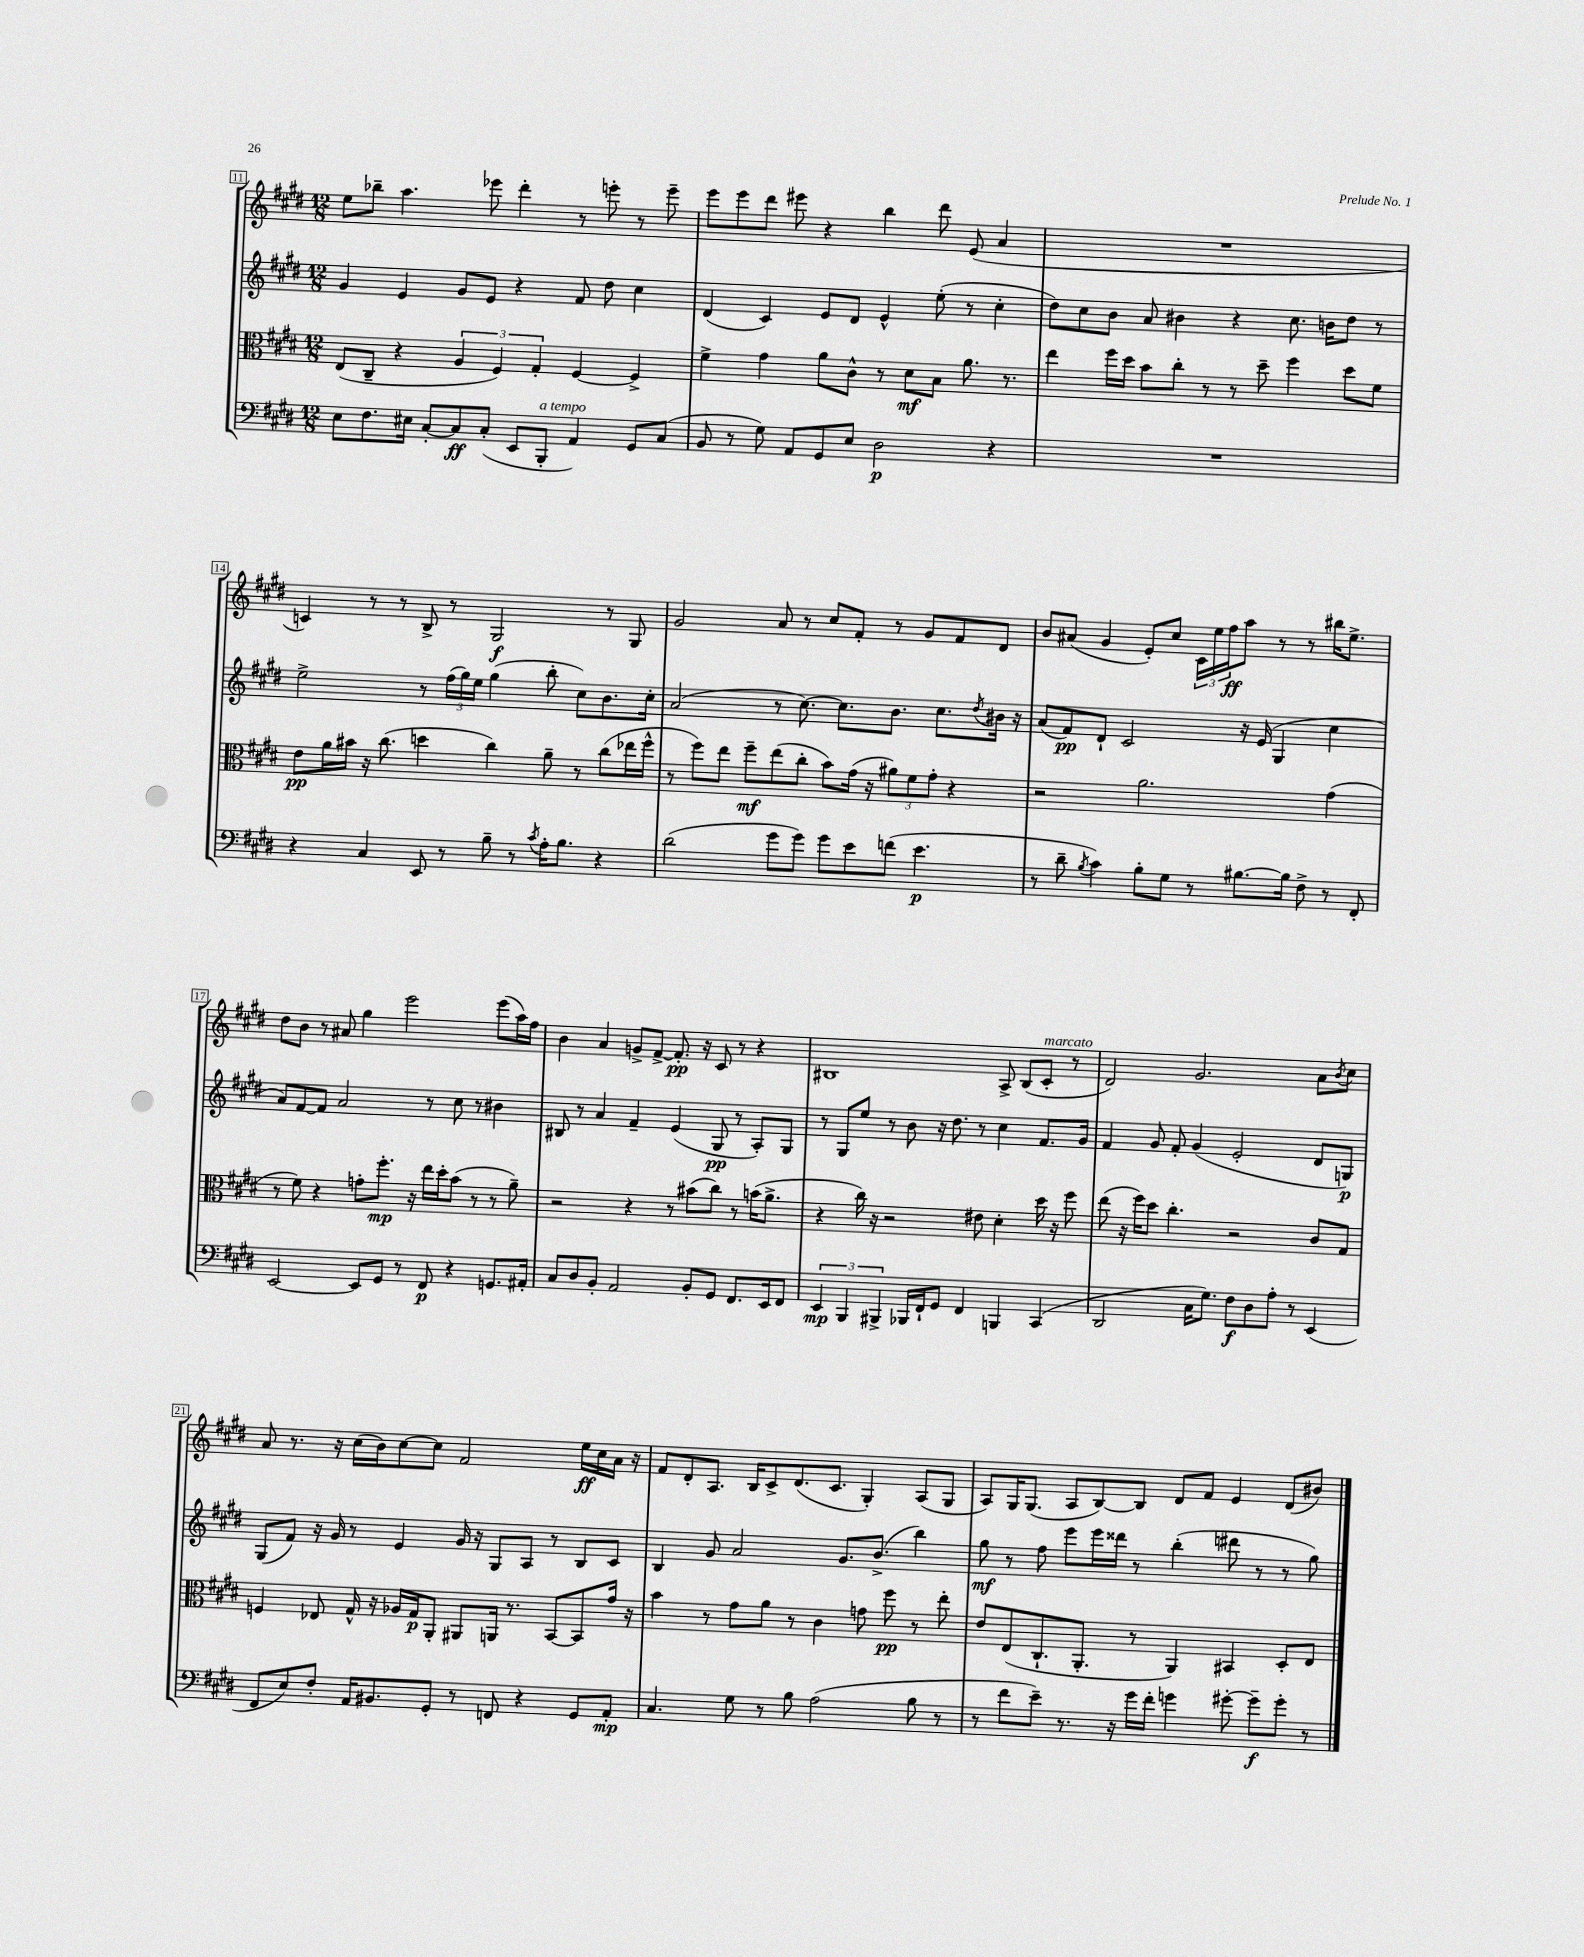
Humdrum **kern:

**kern	**dynam	**kern	**dynam	**kern	**dynam	**kern	**dynam
*part4	*part4	*part3	*part3	*part2	*part2	*part1	*part1
*staff4	*staff4	*staff3	*staff3	*staff2	*staff2	*staff1	*staff1
*clefF4	*	*clefC3	*	*clefG2	*	*clefG2	*
*k[f#c#g#d#]	*	*k[f#c#g#d#]	*	*k[f#c#g#d#]	*	*k[f#c#g#d#]	*
*M12/8	*	*M12/8	*	*M12/8	*	*M12/8	*
=11	=11	=11	=11	=11	=11	=11	=11
8E\L	.	(8E/L	.	4g#/	.	8ee\L	.
8.F#\	.	8C#~/J	.	.	.	8bb-X~\J	.
.	.	4r	.	4e/	.	4.aa\	.
16E#X\Jk	.	.	.	.	.	.	.
[8C#'/L	.	.	.	.	.	.	.
8C#/]	ff	6A/	.	8g#/L	.	.	.
(8C#'/J	.	.	.	8e/J	.	8eee-X\	.
.	.	6F#/)	.	.	.	.	.
8EE/L	.	.	.	4r	.	4ddd#'\	.
.	.	6G#'/	.	.	.	.	.
!LO:TX:a:i:t=a tempo	!	!	!	!	!	!	!
8BBB'/J	.	.	.	.	.	.	.
4AA/)	.	[4F#/	.	8f#/	.	8r	.
.	.	.	.	8dd#\	.	8eeen'\	.
8GG#/L	.	4F#^/]	.	4cc#\	.	8r	.
(8C#/J	.	.	.	.	.	8eee~\	.
=12	=12	=12	=12	=12	=12	=12	=12
8BB/	.	4f#^\	.	(4d#/	.	8eee\L	.
8r	.	.	.	.	.	8eee\	.
8G#\)	.	4g#\	.	4c#/)	.	8ddd#\J	.
8AA/L	.	.	.	.	.	8eee#X\	.
8GG#/	.	8a\L	.	8e/L	.	4r	.
8E/J	.	8c#^^\J	.	8d#/J	.	.	.
2D#\	p	8r	.	4e^^/	.	4bb\	.
.	.	8d#\L	mf	.	.	.	.
.	.	8B\J	.	(8ee'\	.	8ddd#\	.
.	.	8.a\	.	8r	.	(8e/	.
4r	.	.	.	4cc#'\	.	4a/	.
.	.	8.r	.	.	.	.	.
=13	=13	=13	=13	=13	=13	=13	=13
1.r	.	4ee\	.	8dd#\L)	.	1.r	.
.	.	.	.	8cc#\	.	.	.
.	.	16ff#\LL	.	8b\J	.	.	.
.	.	16dd#\JJ	.	.	.	.	.
.	.	8b\L	.	8a/	.	.	.
.	.	8cc#'\J	.	4b#X\	.	.	.
.	.	8r	.	.	.	.	.
.	.	8r	.	4r	.	.	.
.	.	8dd#~\	.	.	.	.	.
.	.	4ff#\	.	8.cc#\	.	.	.
.	.	.	.	16bn\KL	.	.	.
.	.	8dd#\L	.	8dd#\J	.	.	.
.	.	8f#\J	.	8r	.	.	.
!!LO:LB:g=z
=14	=14	=14	=14	=14	=14	=14	=14
4r	.	8e\L	pp	2ee^\	.	4cn/)	.
.	.	16a\L	.	.	.	.	.
.	.	16b#X\JJ	.	.	.	.	.
4C#/	.	16r	.	.	.	8r	.
.	.	(8.cc#\	.	.	.	.	.
.	.	.	.	.	.	8r	.
8EE/	.	4ddn\	.	8r	.	8B^/	.
8r	.	.	.	(24ff#\LL	.	8r	.
.	.	.	.	24gg#\)	.	.	.
.	.	.	.	24ee\JJ	.	.	.
8B~\	.	4cc#\)	.	(4gg#\	.	2G#/	f
8r	.	.	.	.	.	.	.
8qc#/	.	.	.	.	.	.	.
16A'\KL	.	8a~\	.	8bb'\	.	.	.
8.B\J	.	.	.	.	.	.	.
.	.	8r	.	8cc#\L)	.	.	.
4r	.	(8cc#\L	.	8.b\	.	8r	.
.	.	16ee-X\L	.	.	.	8G#/	.
.	.	16ff#^^\JJ	.	16cc#'\Jk	.	.	.
=15	=15	=15	=15	=15	=15	=15	=15
(2d#\	.	8r	.	(2a/	.	2g#/	.
.	.	8ff#\L)	.	.	.	.	.
.	.	8ee\J	.	.	.	.	.
.	.	8ff#~\L	mf	.	.	.	.
8g#\L	.	(8ee\	.	8r	.	8a/	.
8g#\J)	.	8cc#'\J	.	[8.cc#\)	.	8r	.
8g#\L	.	8b\L)	.	.	.	8cc#/L	.
.	.	.	.	8.cc#\L]	.	.	.
8e\	.	(16g#\Jk	.	.	.	8f#'/J	.
.	.	16r	.	.	.	.	.
(8fn\J	.	12a#X\L)	.	8.b\J	.	8r	.
.	.	12f#\	.	.	.	.	.
4.e\	p	.	.	.	.	8g#/L	.
.	.	12g#'\J	.	.	.	.	.
.	.	.	.	8.cc#\L	.	.	.
.	.	4r	.	.	.	8f#/	.
.	.	.	.	8qdd#/	.	.	.
.	.	.	.	16b#X\Jk	.	8d#/J	.
.	.	.	.	16r	.	.	.
=16	=16	=16	=16	=16	=16	=16	=16
8r	.	2r	.	(8a/L	.	8b/L	.
8d#~\	.	.	.	8f#/)	pp	(8a#X/J	.
8qB/	.	.	.	.	.	.	.
4c#\)	.	.	.	8d#`/J	.	4g#/	.
.	.	.	.	2c#/	.	.	.
8B'\L	.	2.a\	.	.	.	8e'/L)	.
8G#\J	.	.	.	.	.	8cc#/J	.
8r	.	.	.	.	.	24c#\LL	.
.	.	.	.	.	.	24ee\	.
.	.	.	.	.	.	24ff#\J	ff
[8.B#X\L	.	.	.	16r	.	8aa\J	.
.	.	.	.	(16e/	.	.	.
.	.	.	.	4G#/	.	8r	.
16B#\Jk]	.	.	.	.	.	.	.
8F#^\	.	.	.	.	.	8r	.
8r	.	(4g#\	.	4cc#\	.	16bb#X\KL	.
.	.	.	.	.	.	8.ee^\J	.
8FF#'/	.	.	.	.	.	.	.
!!LO:LB:g=z
=17	=17	=17	=17	=17	=17	=17	=17
[2EE/	.	8r	.	8a/L)	.	8dd#\L	.
.	.	8f#\)	.	[8f#/	.	8b\J	.
.	.	4r	.	8f#/J]	.	8r	.
.	.	.	.	2a/	.	8a#X/	.
8EE/L]	.	8gn'\L	.	.	.	4gg#\	.
8GG#/J	.	8.ff#'\J	mp	.	.	.	.
8r	.	.	.	.	.	2eee\	.
.	.	16r	.	.	.	.	.
8FF#/	p	16ee\LL	.	8r	.	.	.
.	.	16dd#'\J	.	.	.	.	.
4r	.	(8b\J	.	8cc#\	.	.	.
.	.	8r	.	8r	.	.	.
8.GGn/L	.	8r	.	4b#X\	.	(8eee\L	.
.	.	8a~\)	.	.	.	16aa\L)	.
16AA#X'/Jk	.	.	.	.	.	16ff#\JJ	.
=18	=18	=18	=18	=18	=18	=18	=18
8C#/L	.	2r	.	8B#X/	.	4b\	.
8D#/	.	.	.	8r	.	.	.
8BB'/J	.	.	.	4a/	.	4a/	.
2AA/	.	.	.	.	.	.	.
.	.	4r	.	4f#~/	.	8gn^/L	.
.	.	.	.	.	.	[8f#^/J	.
.	.	8r	.	(4e/	.	8.f#'/]	pp
8BB'/L	.	(8b#X\L	.	.	.	.	.
.	.	.	.	.	.	16r	.
8GG#/J	.	8cc#\J)	.	8G#/	pp	8c#/	.
8.FF#/L	.	8r	.	8r	.	8r	.
.	.	(16bn\KL	.	8A'/L)	.	4r	.
16EE/k	.	8.a^\J	.	.	.	.	.
8FF#/J	.	.	.	8G#/J	.	.	.
=19	=19	=19	=19	=19	=19	=19	=19
6EE/	mp	4r	.	8r	.	1B#X	.
.	.	.	.	8G#/L	.	.	.
6BBB/	.	.	.	.	.	.	.
.	.	16cc#\)	.	8ee/J	.	.	.
.	.	16r	.	.	.	.	.
6BBB#X^/	.	.	.	.	.	.	.
.	.	2r	.	8r	.	.	.
16BBB-X/LL	.	.	.	8b\	.	.	.
16FF#`/J	.	.	.	.	.	.	.
8GG#/J	.	.	.	16r	.	.	.
.	.	.	.	8.dd#\	.	.	.
4FF#/	.	.	.	.	.	.	.
.	.	8e#X\	.	8r	.	.	.
4BBBn/	.	4d#'\	.	4cc#\	.	8A^/	.
.	.	.	.	.	.	(8B#/L	.
!	!	!	!	!	!	!LO:TX:a:i:t=marcato	!
(4CC#/	.	16dd#\	.	8.f#/L	.	8c#'/J	.
.	.	16r	.	.	.	.	.
.	.	8ff#\	.	.	.	8r	.
.	.	.	.	16g#/Jk	.	.	.
=20	=20	=20	=20	=20	=20	=20	=20
2DD#/	.	(8ee\	.	4f#/	.	2d#/)	.
.	.	16r	.	.	.	.	.
.	.	16ff#\KL)	.	.	.	.	.
.	.	8dd#\J	.	8g#/	.	.	.
.	.	4.cc#'\	.	8f#'/	.	.	.
16C#\KL	.	.	.	(4g#/	.	2.g#/	.
8.G#\J)	.	.	.	.	.	.	.
8F#\L	f	2r	.	2e'/	.	.	.
8D#\	.	.	.	.	.	.	.
8A'\J	.	.	.	.	.	.	.
8r	.	.	.	.	.	.	.
(4EE/	.	8c#/L	.	8d#/L	.	8a\L	.
.	.	.	.	.	.	8qb/	.
.	.	8G#/J	.	8Gn/J)	p	8cc#\J	.
!!LO:LB:g=z
=21	=21	=21	=21	=21	=21	=21	=21
8FF#/L	.	4Fn/	.	(8G#/L	.	8a/	.
8E/)	.	.	.	8f#/J)	.	8.r	.
8F#'/J	.	8E-X/	.	16r	.	.	.
.	.	.	.	16g#/	.	16r	.
16AA/KL	.	16G#^^/	.	8r	.	(16cc#\LL	.
8.BB#X/	.	16r	.	.	.	16b\J)	.
.	.	16A-X/LL	.	4e/	.	[8cc#\	.
.	.	16G#/J	p	.	.	.	.
8GG#'/J	.	8AA'/J	.	.	.	8cc#\J]	.
8r	.	8AA#X/L	.	16g#/	.	2f#/	.
.	.	.	.	16r	.	.	.
8FFn/	.	16AAn/Jk	.	8G#/L	.	.	.
.	.	8.r	.	.	.	.	.
4r	.	.	.	8A/J	.	.	.
.	.	[8BB/L	.	8r	.	.	.
8GG#/L	.	8BB/]	.	8B/L	.	16ee\LL	ff
.	.	.	.	.	.	16cc#\	.
8AA'/J	mp	16g#/Jk	.	8c#/J	.	16a\JJ	.
.	.	16r	.	.	.	16r	.
=22	=22	=22	=22	=22	=22	=22	=22
4.C#/	.	4b\	.	4B/	.	8f#/L	.
.	.	.	.	.	.	8d#'/	.
.	.	8r	.	8g#/	.	8.A/J	.
8G#\	.	8g#\L	.	2a/	.	.	.
.	.	.	.	.	.	16B/KL	.
8r	.	8a\J	.	.	.	8c#^/	.
8B\	.	8r	.	.	.	(8.d#/	.
(2A\	.	4c#\	.	.	.	.	.
.	.	.	.	.	.	8.c#/J	.
.	.	.	.	8.g#/L	.	.	.
.	.	8gn\	.	.	.	4G#'/)	.
.	.	.	.	(8.b^/J	.	.	.
.	.	8ff#\	pp	.	.	.	.
8B\	.	8r	.	4bb\)	.	(8A/L	.
8r	.	8ee'\	.	.	.	8G#/J	.
=23	=23	=23	=23	=23	=23	=23	=23
8r	.	8e/L	.	8gg#\	mf	8A/L)	.
8f#\L	.	(8E/	.	8r	.	16G#/K	.
.	.	.	.	.	.	(8.G#/J	.
8e~\J)	.	8.C#`/	.	8ff#\	.	.	.
8.r	.	.	.	8eee\L	.	8A/L	.
.	.	8.AA'/J	.	.	.	.	.
.	.	.	.	16eee\L	.	[8B/)	.
16r	.	.	.	16ddd##X\JJ	.	.	.
16g#\LL	.	8r	.	8r	.	8B/J]	.
16f#'\JJ	.	.	.	.	.	.	.
4gn\	.	4AA/)	.	(4bb'\	.	8d#/L	.
.	.	.	.	.	.	8f#/J	.
[8g#X'\	.	4BB#X/	.	8ddd#X\	.	4e/	.
8g#~\L]	f	.	.	8r	.	.	.
8g#'\J	.	8D#'/L	.	8r	.	(8d#/L	.
8r	.	8E/J	.	8gg#\)	.	8b#X/J)	.
==	==	==	==	==	==	==	==
*-	*-	*-	*-	*-	*-	*-	*-
